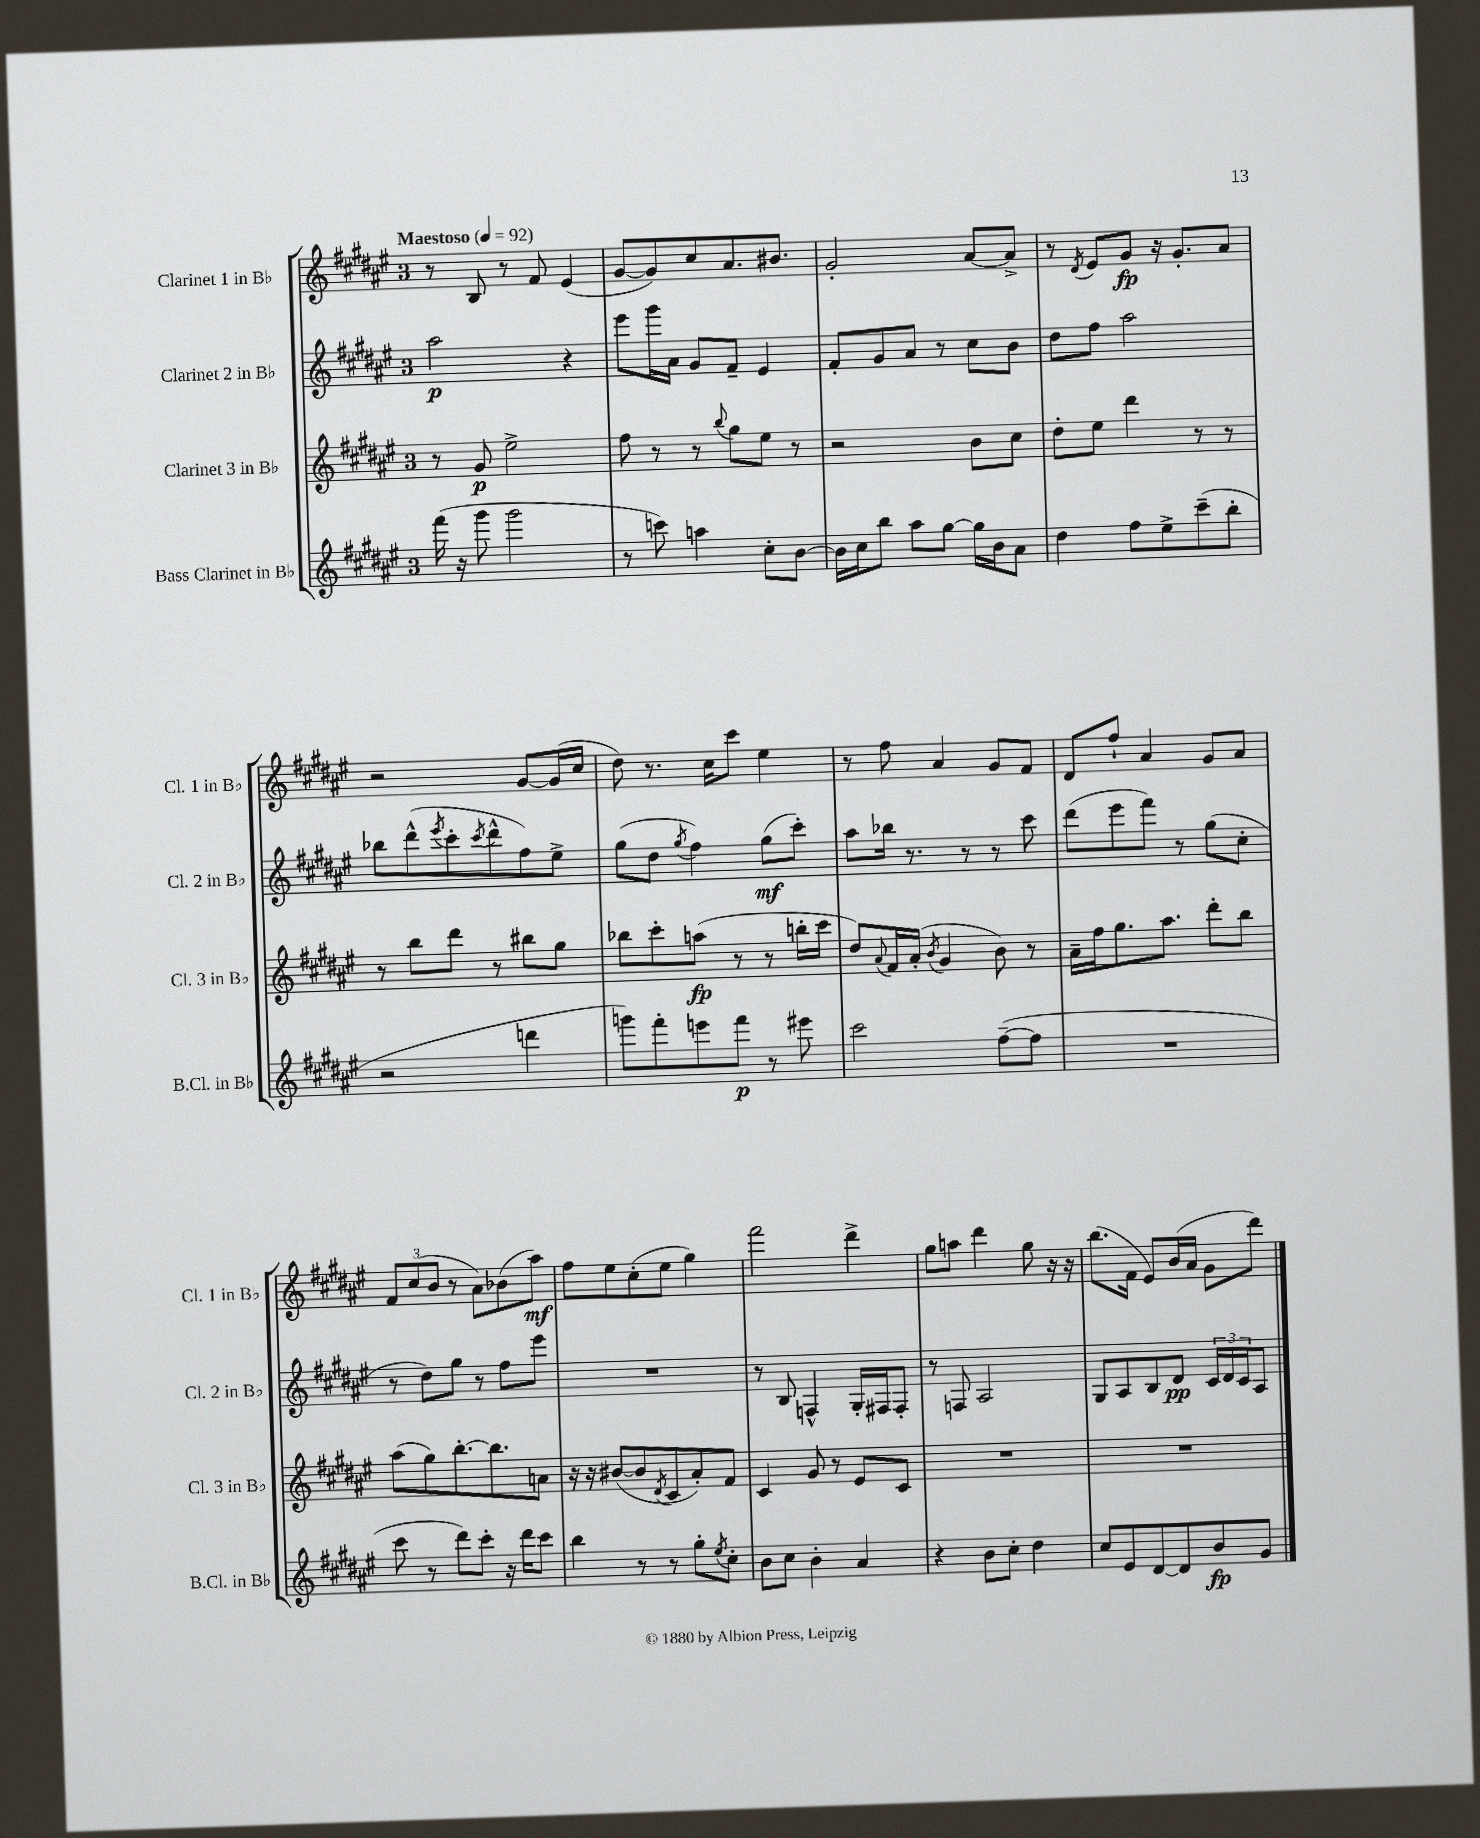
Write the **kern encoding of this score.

**kern	**dynam	**kern	**dynam	**kern	**dynam	**kern	**dynam
*part4	*part4	*part3	*part3	*part2	*part2	*part1	*part1
*staff4	*staff4	*staff3	*staff3	*staff2	*staff2	*staff1	*staff1
*I"Bass Clarinet in B♭	*	*I"Clarinet 3 in B♭	*	*I"Clarinet 2 in B♭	*	*I"Clarinet 1 in B♭	*
*I'B.Cl. in B♭	*	*I'Cl. 3 in B♭	*	*I'Cl. 2 in B♭	*	*I'Cl. 1 in B♭	*
*clefG2	*	*clefG2	*	*clefG2	*	*clefG2	*
*k[f#c#g#d#a#e#]	*	*k[f#c#g#d#a#e#]	*	*k[f#c#g#d#a#e#]	*	*k[f#c#g#d#a#e#]	*
*M3/4	*	*M3/4	*	*M3/4	*	*M3/4	*
*MM92	*	*MM92	*	*MM92	*	*MM92	*
=1	=1	=1	=1	=1	=1	=1	=1
!	!	!	!	!	!	!LO:TX:a:B:t=Maestoso	!
(16fff#\	.	8r	.	2aa#\	p	8r	.
16r	.	.	.	.	.	.	.
8ggg#\	.	8g#/	p	.	.	8B/	.
2ggg#\	.	2ee#^\	.	.	.	8r	.
.	.	.	.	.	.	8f#/	.
.	.	.	.	4r	.	(4e#/	.
=2	=2	=2	=2	=2	=2	=2	=2
8r	.	8ff#\	.	8eee#\L	.	[8g#/L	.
8cccn\)	.	8r	.	16ggg#\L	.	8g#/])	.
.	.	.	.	16a#\JJ	.	.	.
4aan\	.	8r	.	8g#/L	.	8cc#/	.
.	.	8qqbb/	.	.	.	.	.
.	.	8gg#\L	.	8f#~/J	.	8.a#/	.
8cc#'\L	.	8ee#\J	.	4e#/	.	.	.
.	.	.	.	.	.	8.b#X/J	.
[8b\J	.	8r	.	.	.	.	.
=3	=3	=3	=3	=3	=3	=3	=3
16b\LL]	.	2r	.	8f#'/L	.	2g#'/	.
16cc#\J	.	.	.	.	.	.	.
8bb\J	.	.	.	8g#/	.	.	.
8aa#\L	.	.	.	8a#/J	.	.	.
[8gg#\J	.	.	.	8r	.	.	.
16gg#\LL]	.	8b\L	.	8cc#\L	.	[8a#/L	.
16b\J	.	.	.	.	.	.	.
8a#\J	.	8cc#\J	.	8b\J	.	8a#^/J]	.
=4	=4	=4	=4	=4	=4	=4	=4
4dd#\	.	8dd#'\L	.	8dd#\L	.	8r	.
.	.	.	.	.	.	8qd#/	.
.	.	8ee#\J	.	8ff#\J	.	8e#/L	.
8ff#\L	.	4ddd#\	.	2aa#\	.	8g#/J	fp
8ee#^\	.	.	.	.	.	16r	.
.	.	.	.	.	.	8.g#'/L	.
(8ccc#~\	.	8r	.	.	.	.	.
8bb'\J	.	8r	.	.	.	8a#/J	.
!!LO:LB:g=z
=5	=5	=5	=5	=5	=5	=5	=5
2r	.	8r	.	8bb-X\L	.	2r	.
.	.	8bb\L	.	(8ddd#^^\	.	.	.
.	.	.	.	8qeee#/	.	.	.
.	.	8ddd#\J	.	8ccc#'\	.	.	.
.	.	.	.	8qccc#/	.	.	.
.	.	8r	.	8ddd#^^\	.	.	.
4dddn\	.	8bb#X\L	.	8ff#\)	.	[8g#/L	.
.	.	8gg#\J	.	8ee#^\J	.	(16g#/L]	.
.	.	.	.	.	.	16cc#/JJ	.
=6	=6	=6	=6	=6	=6	=6	=6
8gggn\L)	.	8bb-X\L	.	(8gg#\L	.	8dd#\)	.
8fff#'\	.	8ccc#'\	.	8dd#\J	.	8.r	.
.	.	.	.	8qgg#/	.	.	.
8eeen\	.	(8aan\J	fp	4ff#\)	.	.	.
.	.	.	.	.	.	16cc#\KL	.
8fff#\J	p	8r	.	.	.	8ccc#\J	.
8r	.	8r	.	(8gg#\L	mf	4ee#\	.
8eee#X\	.	16bbn'\LL	.	8ccc#'\J)	.	.	.
.	.	16ccc#\JJ	.	.	.	.	.
=7	=7	=7	=7	=7	=7	=7	=7
2ccc#\	.	8dd#/L)	.	8aa#\L	.	8r	.
.	.	8qqa#/	.	.	.	.	.
.	.	16f#/L	.	16bb-X\Jk	.	8ff#\	.
.	.	(16a#'/JJ	.	8.r	.	.	.
.	.	8qb/	.	.	.	.	.
.	.	4g#/	.	.	.	4a#/	.
.	.	.	.	8r	.	.	.
([8ff#~\L	.	8b\)	.	8r	.	8g#/L	.
8ff#\J]	.	8r	.	8ccc#\	.	8f#/J	.
=8	=8	=8	=8	=8	=8	=8	=8
2.r	.	16a#~\LL	.	(8ddd#\L	.	8d#/L	.
.	.	16ff#\J	.	.	.	.	.
.	.	8.gg#\	.	8eee#\	.	8ff#`/J	.
.	.	.	.	8fff#\J)	.	4a#/	.
.	.	8.aa#\J	.	.	.	.	.
.	.	.	.	8r	.	.	.
.	.	8ddd#'\L	.	(8gg#\L	.	8g#/L	.
.	.	8bb\J	.	8cc#'\J	.	8a#/J	.
!!LO:LB:g=z
=9	=9	=9	=9	=9	=9	=9	=9
8ccc#\	.	(8aa#\L	.	8r	.	12f#/L	.
.	.	.	.	.	.	(12cc#/	.
8r	.	8gg#\)	.	8dd#\L)	.	.	.
.	.	.	.	.	.	12b/J	.
8ddd#\L)	.	[8.bb'\	.	8gg#\J	.	8r	.
8ccc#'\J	.	.	.	8r	.	8a#\L)	.
.	.	8.bb\]	.	.	.	.	.
16r	.	.	.	8ff#\L	.	(8b-X\	.
16ddd#\KL	.	.	.	.	.	.	.
8ccc#\J	.	8an\J	.	8eee#\J	.	8aa#\J)	mf
=10	=10	=10	=10	=10	=10	=10	=10
4bb\	.	16r	.	2.r	.	8ff#\L	.
.	.	16r	.	.	.	.	.
.	.	([8b#X/L	.	.	.	8ee#\	.
8r	.	8b#/]	.	.	.	(8cc#'\	.
.	.	8qd#/	.	.	.	.	.
8r	.	8c#/	.	.	.	8ee#\J	.
8gg#'\L	.	8a#'/)	.	.	.	4gg#\)	.
8qee#/	.	.	.	.	.	.	.
8cc#'\J	.	8f#/J	.	.	.	.	.
=11	=11	=11	=11	=11	=11	=11	=11
8b\L	.	4c#/	.	8r	.	2fff#\	.
8cc#\J	.	.	.	8B/	.	.	.
4b'\	.	8g#/	.	4Fn^^/	.	.	.
.	.	8r	.	.	.	.	.
4a#/	.	8e#/L	.	16G#'/LL	.	4ddd#^\	.
.	.	.	.	16F#X/J	.	.	.
.	.	8c#/J	.	8F#'/J	.	.	.
=12	=12	=12	=12	=12	=12	=12	=12
4r	.	2.r	.	8r	.	8gg#\L	.
.	.	.	.	8Fn/	.	8aan\J	.
8b\L	.	.	.	2A#/	.	4ddd#\	.
8cc#'\J	.	.	.	.	.	.	.
4dd#\	.	.	.	.	.	8gg#\	.
.	.	.	.	.	.	16r	.
.	.	.	.	.	.	16r	.
=13	=13	=13	=13	=13	=13	=13	=13
8cc#/L	.	2.r	.	8G#/L	.	(8.bb\L	.
8e#/	.	.	.	8A#/	.	.	.
.	.	.	.	.	.	16f#\Jk	.
[8d#/	.	.	.	8B/	.	8e#/L)	.
8d#/]	.	.	.	8d#/J	pp	(16b/L	.
.	.	.	.	.	.	16a#/JJ	.
8b/	fp	.	.	24c#/LL	.	8g#\L	.
.	.	.	.	24d#/	.	.	.
.	.	.	.	24c#/J	.	.	.
8g#/J	.	.	.	8A#/J	.	8ddd#\J)	.
==	==	==	==	==	==	==	==
*-	*-	*-	*-	*-	*-	*-	*-
